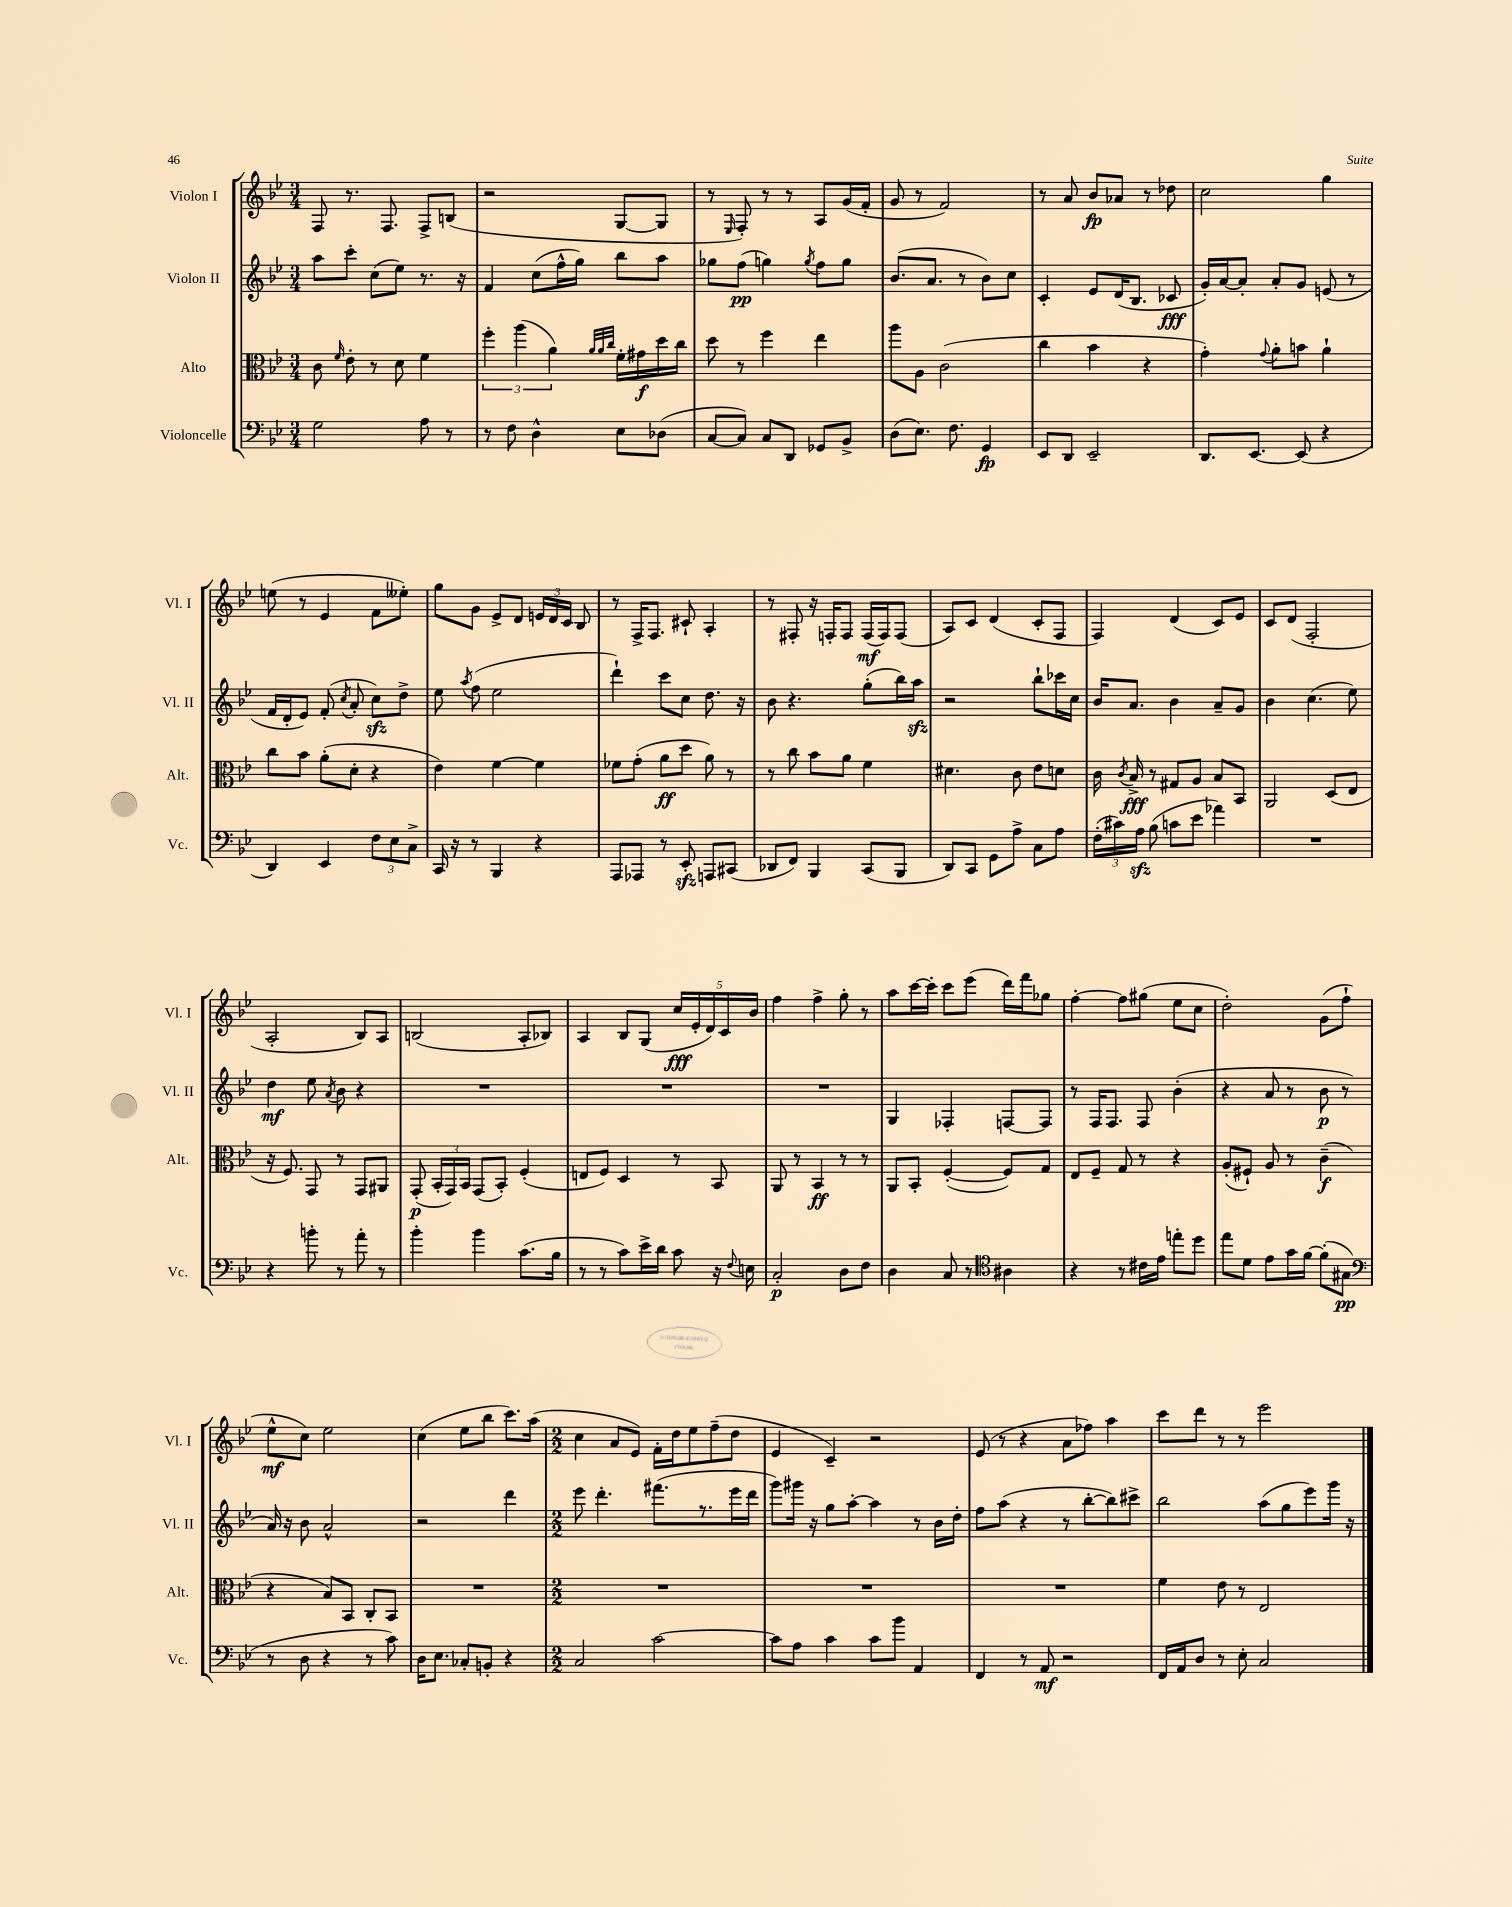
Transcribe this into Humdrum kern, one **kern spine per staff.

**kern	**kern	**kern	**kern
*staff4	*staff3	*staff2	*staff1
*clefF4	*clefC3	*clefG2	*clefG2
*k[b-e-]	*k[b-e-]	*k[b-e-]	*k[b-e-]
*M3/4	*M3/4	*M3/4	*M3/4
2G	8c	8aa	8F
.	16qqf	.	.
.	8e-'	8ccc'	8.r
.	8r	(8cc	.
.	.	.	8.F
.	8d	8ee-)	.
8A	4f	8.r	8F^
8r	.	.	(8B
.	.	16r	.
=	=	=	=
8r	6ff'	4f	2r
8F	.	.	.
.	(6aa	.	.
4D^^	.	(8cc	.
.	6a)	.	.
.	.	16ff^^	.
.	.	16gg)	.
.	32qqa	.	.
.	32qqa	.	.
.	32qqcc	.	.
8E-	16f'	8bb-	[8G
.	16g#	.	.
(8D-	16dd	8aa	8G]
.	16cc	.	.
=	=	=	=
[8C	8dd	8gg-	8r
.	.	.	16qqE-
8C])	8r	(8ff	8F')
8C	4ff	4gg)	8r
8DD	.	.	8r
.	.	8qgg	.
8GG-	4ee-	8ff	8A
8BB-^	.	8gg	(16g
.	.	.	16f'
=	=	=	=
(8D	8aa	(8.b-	8g
8.E-)	8A	.	8r
.	.	8.a	.
.	(2c	.	2f)
8.F	.	.	.
.	.	8r	.
4GG	.	8b-)	.
.	.	8cc	.
=	=	=	=
8EE-	4cc	4c'	8r
8DD	.	.	8a
2EE-~	4b-	8e-	8b-
.	.	(16d	8a-
.	.	8.B-	.
.	4r	.	8r
.	.	8c-	8dd-
=	=	=	=
8.DD	4g')	16g')	2cc
.	.	[16a	.
.	.	8a']	.
[8.EE-	.	.	.
.	8qqg	.	.
.	8a'	8a'	.
(8EE-]	8b	8g	.
4r	4a`	(8e	4gg
.	.	8r	.
=	=	=	=
4DD)	8cc	16f	(8ee
.	.	16d'	.
.	8b-	8e-)	8r
4EE-	(8a'	(8f'	4e-
.	.	8qcc	.
.	8d'	8a'	.
12F	4r	8cc)	8f
12E-	.	.	.
.	.	8dd^	8ee--')
12C^	.	.	.
=	=	=	=
16CC	4e-)	8ee-	8gg
16r	.	.	.
.	.	8qaa	.
8r	.	(8ff	8g
4BBB-	[4f	2ee-	8e-^
.	.	.	8d
4r	4f]	.	24e
.	.	.	24d
.	.	.	24c
.	.	.	8B-
=	=	=	=
8AAA	8f-	4ddd`)	8r
8AAA-	(8g'	.	16F^
.	.	.	8.F
8r	8a	8ccc	.
8EE-'	8dd	8cc	8c#`
8AAA	8a)	8.dd	4A'
(8CC#	8r	.	.
.	.	16r	.
=	=	=	=
8DD-	8r	8b-	8r
8FF)	8cc	4.r	8F#'
4BBB-	8b-	.	16r
.	.	.	16F'
.	8a	.	8F
(8CC	4f	(8gg'	(16F
.	.	.	16F)
8BBB-	.	16bb-)	(8F
.	.	16aa	.
=	=	=	=
8DD)	4.d#	2r	8A)
8CC	.	.	8c
8GG	.	.	(4d
8A^	8c	.	.
8C	8e-	8bb-`	8c'
8A	8d	16ccc-	8F
.	.	16cc	.
=	=	=	=
(24F'	16c	16b-	4F)
24c#)	.	.	.
.	8qc	.	.
.	16B-^	8.a	.
24A	.	.	.
(8B-	8r	.	.
8c	8G#	4b-	(4d
8e-	8A	.	.
4a-)	8B-	8a~	8c)
.	8BB-	8g	8e-
=	=	=	=
2.r	2AA	4b-	8c
.	.	.	(8d
.	.	(4.cc	2F'
.	(8D	.	.
.	8E-	8ee-)	.
=	=	=	=
4r	16r	4dd	2A'
.	8.F)	.	.
8b'	8GG	8ee-	.
.	.	8qa	.
8r	8r	8b-	.
8a'	8GG	4r	8B-)
8r	8AA#	.	8A
=	=	=	=
4b-'	(8GG'	2.r	(2B
.	24BB-'	.	.
.	24GG)	.	.
.	24BB-	.	.
4b-	(8GG	.	.
.	8BB-')	.	.
(8.c	(4F'	.	8A'
.	.	.	8B-)
16B-	.	.	.
=	=	=	=
8r	8E	2.r	4A
8r	8F)	.	.
8c)	4D	.	8B-
16e-^	.	.	(8G
16d	.	.	.
8c	8r	.	20cc
.	.	.	20e-'
.	.	.	20d)
16r	8BB-	.	.
.	.	.	20c
8qqF	.	.	.
16E	.	.	.
.	.	.	20b-
=	=	=	=
2C'	8AA	2.r	4ff
.	8r	.	.
.	4BB-	.	4ff^
8D	8r	.	8gg'
8F	8r	.	8r
=	=	=	=
4D	8AA	4G	8aa
.	8BB-'	.	[16ccc
.	.	.	16ccc']
8C	([4F'	4F-'	8ccc
8r	.	.	(8eee-
*clefC4	*	*	*
4A#	8F])	[8F	16ddd)
.	.	.	16fff
.	8G	8F]	8gg-
=	=	=	=
4r	8E-	8r	[4ff'
.	8F~	16F	.
.	.	8.F	.
8r	8G	.	8ff]
16c#	8r	8F	(8gg#
16e-	.	.	.
8ee'	4r	(4b-'	8ee-
8dd	.	.	8cc
=	=	=	=
8ee-	(8A'	4r	2dd')
8d	8F#`)	.	.
8e-	8A	8a	.
16g	8r	8r	.
[16f	.	.	.
(8f']	(4c~	8b-	(8g
8G#	.	8r	8ff`
=	=	=	=
*clefF4	*	*	*
8r	4r	16a)	8ee-^^
.	.	16r	.
8D	.	8b-	8cc)
4r	8B-)	2a^^	2ee-
.	8BB-	.	.
8r	8C'	.	.
8c)	8BB-	.	.
=	=	=	=
16D	2.r	2r	(4cc
8.E-	.	.	.
8C-'	.	.	8ee-
8BB'	.	.	8bb-
4r	.	4ddd	8.ccc)
.	.	.	(16aa
=	=	=	=
*M2/2	*M2/2	*M2/2	*M2/2
2C	1r	8eee-	4cc
.	.	4.ddd'	.
.	.	.	8a
.	.	.	8e-)
[2c	.	(8.fff#	16f'
.	.	.	16dd
.	.	.	8ee-
.	.	8.r	.
.	.	.	(8ff~
.	.	16eee-	8dd
.	.	16ddd	.
=	=	=	=
8c]	1r	8ggg)	4e-
8A	.	16ggg#	.
.	.	16r	.
4c	.	8gg	4c~)
.	.	[8aa'	.
8c	.	4aa]	2r
8b-	.	.	.
4AA	.	8r	.
.	.	16b-	.
.	.	16dd'	.
=	=	=	=
4FF	1r	8ff	(8e-
.	.	(8aa	8r
8r	.	4r	4r
8AA	.	.	.
2r	.	8r	8a
.	.	[8bb-'	8ff-)
.	.	8bb-])	4aa
.	.	8ccc#^	.
=	=	=	=
16FF	4f	2bb-	8ccc
16AA	.	.	.
8D	.	.	8ddd
8r	8e-	.	8r
8E-'	8r	.	8r
2C	2E-	(8aa	2eee-
.	.	8gg	.
.	.	8eee-)	.
.	.	16ggg	.
.	.	16r	.
==	==	==	==
*-	*-	*-	*-
